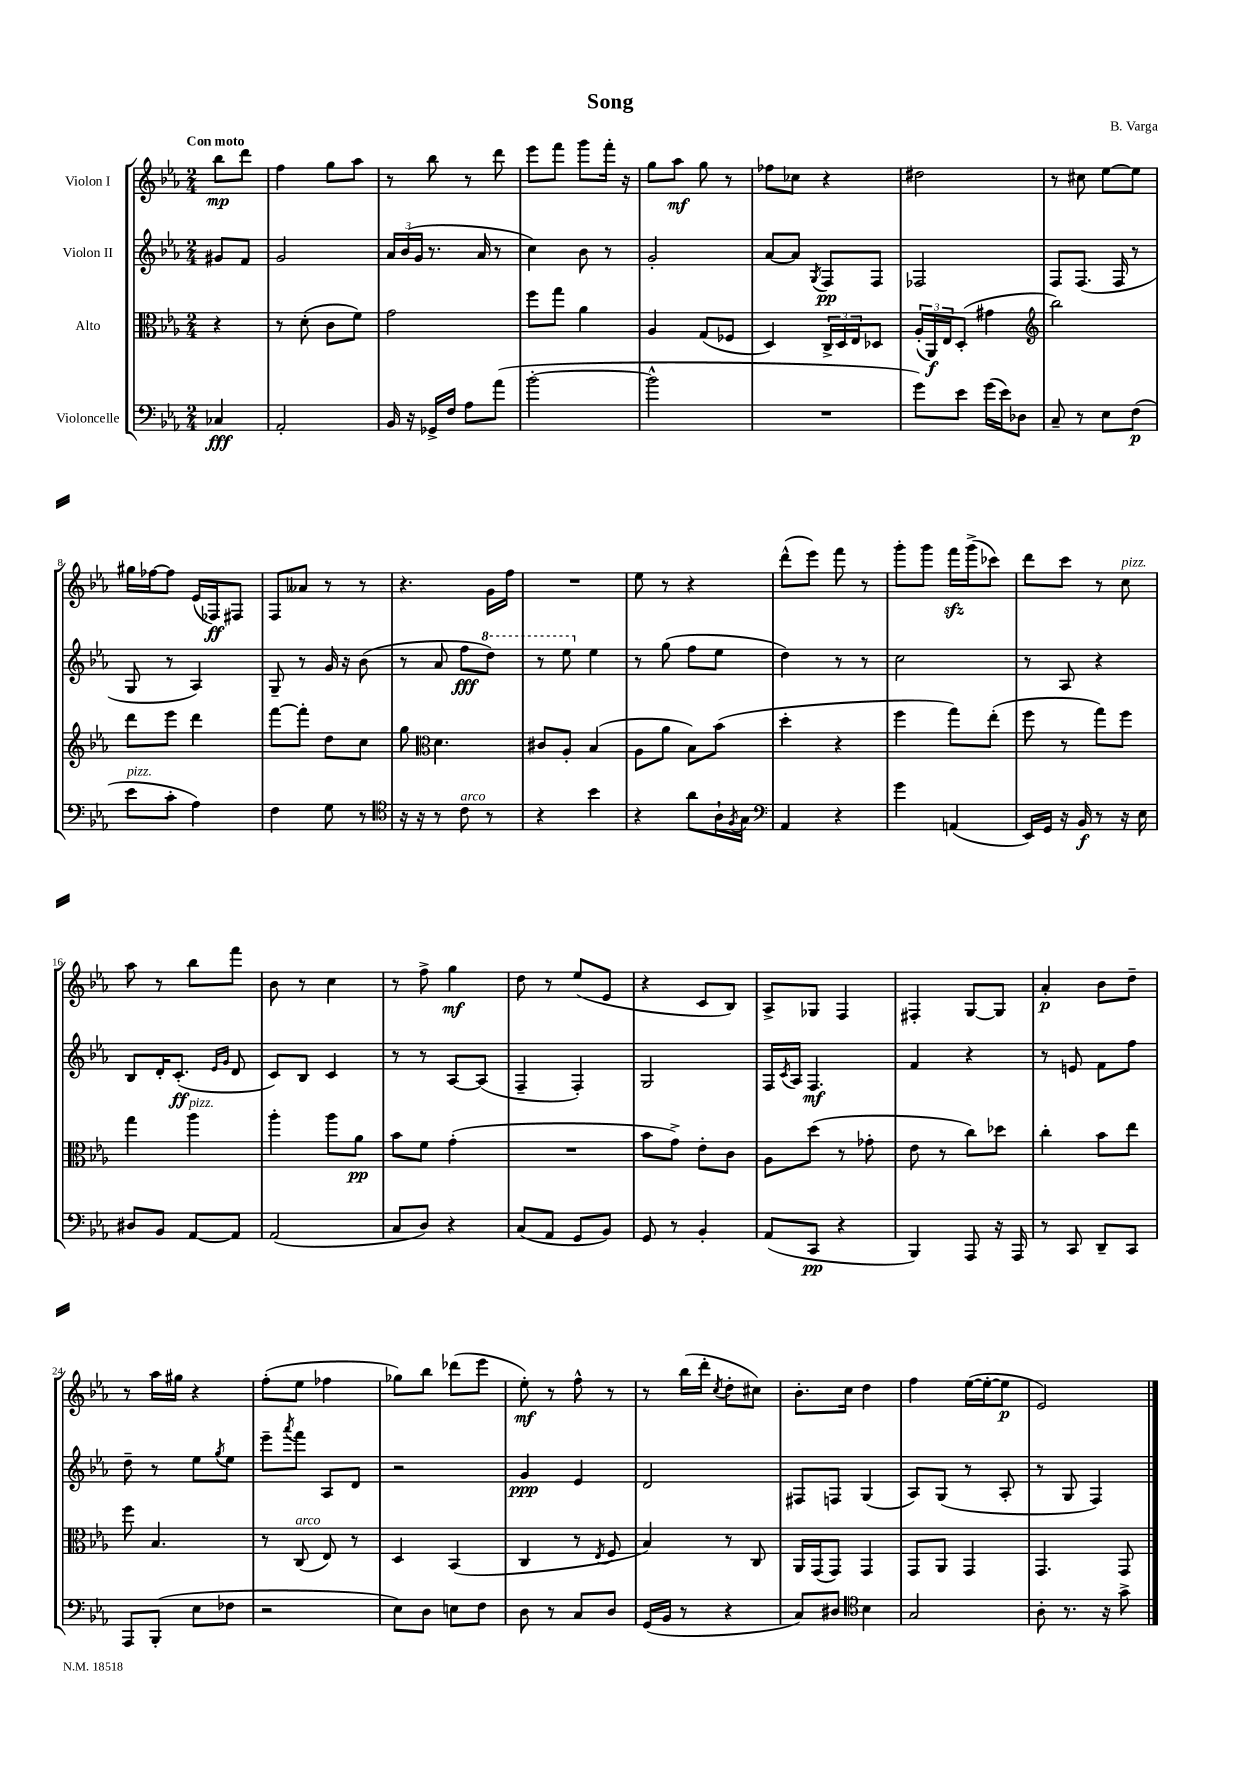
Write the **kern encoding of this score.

**kern	**kern	**kern	**kern
*staff4	*staff3	*staff2	*staff1
*clefF4	*clefC3	*clefG2	*clefG2
*k[b-e-a-]	*k[b-e-a-]	*k[b-e-a-]	*k[b-e-a-]
*M2/4	*M2/4	*M2/4	*M2/4
4C-	4r	8g#	8bb-
.	.	8f	8ddd
=	=	=	=
2AA-'	8r	2g	4ff
.	(8d'	.	.
.	8c	.	8gg
.	8f)	.	8aa-
=	=	=	=
16BB-	2g	24a-	8r
.	.	(24b-	.
16r	.	.	.
.	.	24g	.
16GG-^	.	8.r	8bb-
16F	.	.	.
8A-	.	.	8r
.	.	16a-	.
(8a-	.	8r	8ddd
=	=	=	=
[2b-'	8ff	4cc)	8eee-
.	8gg	.	8fff
.	4a-	8b-	8ggg
.	.	8r	16fff'
.	.	.	16r
=	=	=	=
2b-^^]	4A-	2g'	8gg
.	.	.	8aa-
.	(8G	.	8gg
.	8F-	.	8r
=	=	=	=
2r	4D)	[8a-	8ff-
.	.	8a-]	8cc-
.	.	8qG	.
.	24C^	8F	4r
.	24D	.	.
.	24E-	.	.
.	8D-	8F	.
=	=	=	=
8g)	(24A-'	2F-	2dd#
.	24AA-)	.	.
.	24E-	.	.
8e-	(8D'	.	.
(16g	4g#	.	.
16e-)	.	.	.
8D-	.	.	.
=	=	=	=
*	*clefG2	*	*
8C~	2bb-)	8F	8r
8r	.	(8.F	8cc#
8E-	.	.	[8ee-
.	.	16F	.
(8F	.	8r	8ee-]
=	=	=	=
8e-	8ddd	8G	16gg#
.	.	.	[16ff-
8c'	8eee-	8r	8ff-]
4A-)	4ddd	4A-)	(16e-
.	.	.	16F-)
.	.	.	8F#
=	=	=	=
4F	[8fff	8G~	8F
.	8fff']	8r	8a--
8G	8dd	16g	8r
.	.	16r	.
8r	8cc	(8b-	8r
=	=	=	=
*clefC4	*	*	*
16r	8gg	8r	4.r
16r	.	.	.
*	*clefC3	*	*
8r	4.d	8a-	.
8c	.	8ff	.
8r	.	8ddd)	16g
.	.	.	16ff
=	=	=	=
4r	8c#	8r	2r
.	8A-'	8eee-	.
4b-	(4B-	4ee-	.
=	=	=	=
4r	8A-	8r	8ee-
.	8a-	(8gg	8r
8a-	8B-)	8ff	4r
16A-`	(8b-	8ee-	.
8qF	.	.	.
16G	.	.	.
=	=	=	=
*clefF4	*	*	*
4AA-	4dd'	4dd)	(8ddd^^
.	.	.	8eee-)
4r	4r	8r	8fff
.	.	8r	8r
=	=	=	=
4g	4ff	2cc	8ggg'
.	.	.	8ggg
(4AA	8gg)	.	16fff
.	.	.	(16ggg^
.	(8ee-'	.	8ccc-)
=	=	=	=
16EE-)	8ff	8r	8ddd
16GG	.	.	.
16r	8r	8A-	8ccc
16BB-	.	.	.
8r	8gg)	4r	8r
16r	8ff	.	8cc
16E-	.	.	.
=	=	=	=
8D#	4gg	8B-	8aa-
8BB-	.	16d'	8r
.	.	(8.c'	.
[8AA-	4aa-	.	8bb-
.	.	16qqe-	.
.	.	16qqg	.
8AA-]	.	8d	8fff
=	=	=	=
(2AA-	4aa-'	8c)	8b-
.	.	8B-	8r
.	8aa-	4c	4cc
.	8a-	.	.
=	=	=	=
8C	8b-	8r	8r
8D)	8f	8r	8ff^
4r	(4g'	[8A-	4gg
.	.	(8A-]	.
=	=	=	=
(8C	2r	4F~	8dd
8AA-	.	.	8r
8GG	.	4F')	(8ee-
8BB-)	.	.	8e-
=	=	=	=
8GG	8b-	2G	4r
8r	8g^)	.	.
4BB-'	8e-'	.	8c
.	8c	.	8B-)
=	=	=	=
(8AA-	8A-	16F	8A-^
.	.	8qc	.
.	.	16A-	.
8CC	(8dd	4.F	8G-
4r	8r	.	4F
.	8g-'	.	.
=	=	=	=
4BBB-)	8e-	4f	4F#'
.	8r	.	.
8AAA-	8cc)	4r	[8G
16r	8dd-	.	8G]
16AAA-	.	.	.
=	=	=	=
8r	4cc'	8r	4a-'
8CC	.	8e	.
8DD~	8b-	8f	8b-
8CC	8ee-	8ff	8dd~
=	=	=	=
8AAA-	8ff	8dd~	8r
(8BBB-'	4.B-	8r	16aa-
.	.	.	16gg#
8E-	.	8ee-	4r
.	.	8qgg	.
8F-	.	8ee-	.
=	=	=	=
2r	8r	8eee-~	(8ff'
.	.	8qaaa-	.
.	(8C	8fff	8ee-
.	8E-)	8A-	4ff-
.	8r	8d	.
=	=	=	=
8E-)	4D	2r	8gg-)
8D	.	.	8bb-
8E	(4BB-	.	(8ddd-
8F	.	.	8eee-
=	=	=	=
8D	4C	4g	8ee-')
8r	.	.	8r
8C	8r	4e-	8ff^^
.	8qE-	.	.
8D	8F	.	8r
=	=	=	=
(16GG	4B-)	2d	8r
16BB-	.	.	.
8r	.	.	(16bb-
.	.	.	16ddd'
.	.	.	8qcc
4r	8r	.	8dd'
.	8C	.	8cc#)
=	=	=	=
8C)	16AA-	8F#	8.b-'
.	(16GG	.	.
8D#	8GG)	8F	.
.	.	.	16cc
*clefC4	*	*	*
4B-	4GG	(4G	4dd
=	=	=	=
2G	8GG	8A-)	4ff
.	8AA-	(8G	.
.	4GG	8r	([16ee-
.	.	.	16ee-'_
.	.	8A-'	8ee-]
=	=	=	=
8A-'	4.GG	8r	2e-)
8.r	.	8G	.
.	.	4F)	.
16r	.	.	.
8g^	8GG	.	.
==	==	==	==
*-	*-	*-	*-
